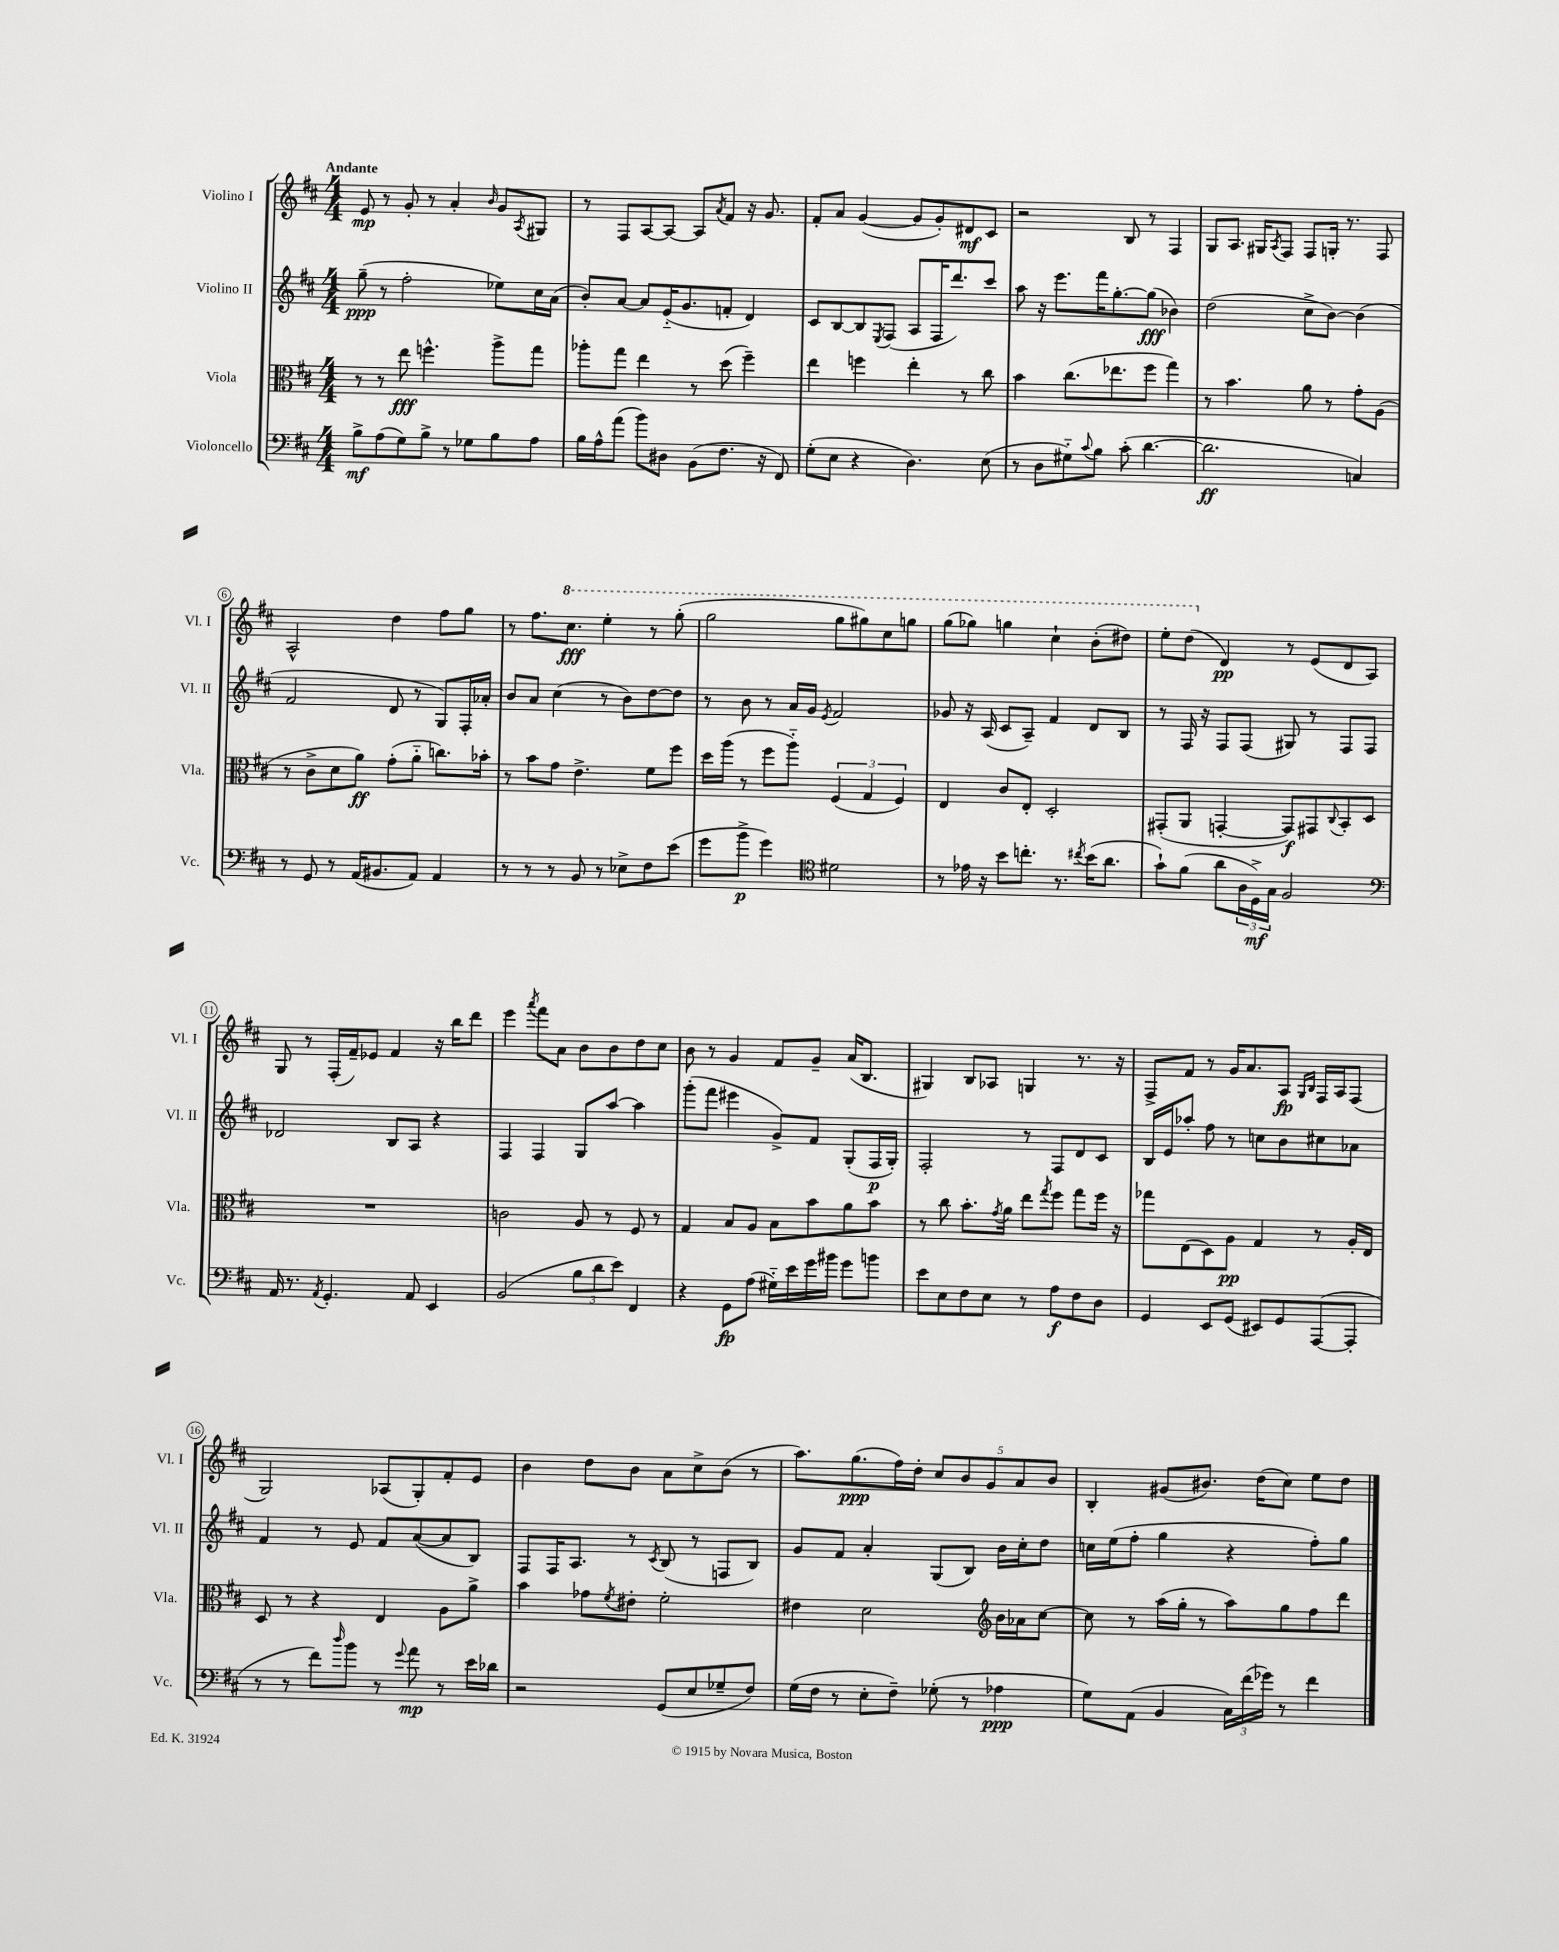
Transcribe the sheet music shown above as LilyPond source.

<<
\new StaffGroup <<
\new Staff = "s0" \with { instrumentName = "Violino I" shortInstrumentName = "Vl. I" } {
    \clef treble \key d \major \numericTimeSignature \time 4/4 \tempo "Andante"
    e'8\mp r8 g'8-. r8 a'4-. \grace { b'16 } g'8 \acciaccatura { a8 } gis8 |
    r8 fis8 a8~ a8~ a8 \acciaccatura { a'8 } fis'8 r16 g'8. |
    fis'8-. a'8 g'4~( g'8 g'8-.) dis'8\mf cis'8 |
    r2 b8 r8 fis4 |
    g8 a8. gis16 \acciaccatura { a8 } fis8 fis8 g16-. r8. fis8 |
    a2-^ d''4 fis''8 g''8 |
    r8 fis''8. \ottava #1 cis'''8.\fff e'''4-. r8 g'''8-.( |
    g'''2 g'''8 gis'''8) cis'''8 g'''8 |
    g'''8( ges'''8) g'''4 cis'''4-! b''8-.( dis'''8) |
    e'''8-. d'''8( \ottava #0 d'4\pp) r8 e'8( d'8 a8) |
    g8 r8 fis16-.( fis'16--) ees'8 fis'4 r16 b''16 d'''8 |
    e'''4 \acciaccatura { a'''8 } fis'''8 a'8 b'8 b'8 d''8 cis''8 |
    b'8 r8 g'4 fis'8 g'8-- a'16( b8. |
    gis4) b8 aes8 g4 r8. r16 |
    fis8-> fis'8 r8 g'16 a'8. a8\fp \grace { g16 b16 } fis16 a16 fis8( |
    g2) aes8( g8-.) fis'8-. e'8 |
    b'4 d''8 b'8 a'8 cis''8-> b'8( r8 |
    a''8.) g''8.\ppp( fis''16) d''16-. \tuplet 5/4 { cis''8 b'8 g'8 a'8 b'8 } |
    b4-. gis'8( bis'8.) d''16( cis''8) e''8 d''8 \bar "|." |
}
\new Staff = "s1" \with { instrumentName = "Violino II" shortInstrumentName = "Vl. II" } {
    \clef treble \key d \major \numericTimeSignature \time 4/4
    g''8--\ppp( r8 fis''2-. ees''8) cis''16 a'16( |
    b'8-.) a'8~ a'8 e'16-_( g'8. f'8-. d'4) |
    cis'8 b8~ b8 \acciaccatura { e8 } fis8( a8 fis16 d'''8.) cis'''8 |
    a''8 r16 e'''8. fis'''16 g''8.~-. g''8\fff( bes'4) |
    d''2( cis''8-> b'8~) b'4( |
    fis'2 d'8 r8 g8) fis16-. aes'16-. |
    b'8 a'8 cis''4( r8 b'8) d''8~ d''8 |
    r8 b'8 r8 a'16 g'16 \acciaccatura { e'8 } fis'2 |
    ges'8 r16 a16( cis'8 a8--) fis'4 d'8 b8 |
    r8 fis16 r16 fis8 fis8( gis8) r8 fis8 fis8 |
    des'2 b8 a8 r4 |
    fis4 fis4 g8 a''8~ a''4 |
    g'''8-.( fis'''8 eis'''4 g'8->) fis'8 g8-.( fis16\p g16-.) |
    fis2-. r8 fis8 d'8 cis'8 |
    b16 e'16 aes''8-. fis''8 r8 c''8 b'8 cis''8 aes'8 |
    fis'4 r8 e'8 fis'8 a'8~( a'8 b8) |
    fis8 fis16 a8. r8 \acciaccatura { cis'8 } b8( r8 f8 b8) |
    g'8 fis'8 a'4-. g8( b8) b'16 cis''16-. d''8 |
    c''16 e''16( fis''8-. g''4 r4 fis''8-.) g''8 \bar "|." |
}
\new Staff = "s2" \with { instrumentName = "Viola" shortInstrumentName = "Vla." } {
    \clef alto \key d \major \numericTimeSignature \time 4/4
    r8 r8 e''8\fff f''4.-^ a''8-> g''8 |
    aes''8-. g''8 e''4 r8 d''8( fis''4--) |
    e''4 f''4 e''4-. r8 cis''8 |
    b'4 cis''8.( ees''8. fis''8 g''4) |
    r8 b'4. a'8 r8 g'8-. a8( |
    r8 cis'8-> d'8 a'8\ff) g'8-.( a'8-_ c''8.) bes'16-. |
    r8 b'8 g'8 e'4.-> fis'8 fis''8 |
    d''16 a''16( r8 fis''8 a''8-_) \tuplet 3/2 { fis4( g4 fis4) } |
    e4 cis'8 e8-. d2-. |
    gis,8-.( a,8 g,4~-. g,8\f) gis,8 \appoggiatura { cis8 } b,8-. d8 |
    R1 |
    c'2 a8 r8 fis8 r8 |
    g4 b8 a8 b8 b'8 a'8 b'8 |
    r8 cis''8 b'8.-. \acciaccatura { g'8 } a'16 e''8 \acciaccatura { g''8 } fis''8 g''8 fis''16 r16 |
    ges''8 e8( d8) a8\pp g4 r8 a16-. e16 |
    d8 r8 r4 e4 a8 a'8-> |
    b'4 ges'8 \acciaccatura { fis'8 } eis'8-. fis'2-. |
    eis'4 d'2 \clef treble b'16 aes'16 cis''8~ |
    cis''8 r8 a''16( g''16-. r8 a''8) g''8 fis''8 d'''8 \bar "|." |
}
\new Staff = "s3" \with { instrumentName = "Violoncello" shortInstrumentName = "Vc." } {
    \clef bass \key d \major \numericTimeSignature \time 4/4
    b8->\mf a8( g8) b8-> r8 ges8 b8 a8 |
    b16 a16-^ a'8( b'8) dis8 b,8( fis8. r16 fis,8) |
    g8-.( e8 r4 d4.) e8( |
    r8 d8 gis8-_) \appoggiatura { cis'8 } b8 cis'8-.( d'4.~ |
    d'2.\ff c4) |
    r8 g,8 r8 a,16( bis,8. a,8) a,4 |
    r8 r8 r8 b,8 r8 ees8-> fis8 e'8( |
    g'8 b'8->\p g'4) \clef tenor dis'2 |
    r8 ees'16 r16 b'8 c''8.-. r8. \acciaccatura { cis''8 } b'16( a'8. |
    g'8-!) fis'8( a'8 \tuplet 3/2 { a16 d16->\mf) g16 } fis2 |
    \clef bass a,16 r8. \acciaccatura { a,8 } g,4.-. a,8 e,4 |
    b,2( \tuplet 3/2 { b8 d'8 e'8) } fis,4 |
    r4 g,8\fp a8( gis16-_) e'16 g'16 bis'16 g'8 b'8 |
    e'8 e8 fis8 e8 r8 a8\f fis8 d8 |
    g,4 e,8 g,8( eis,8) g,8 a,,8~( a,,8-. |
    r8 r8 fis'8) \grace { d''16 } b'8 r8 \appoggiatura { g'8 } a'8\mp r8 e'16 des'16 |
    r2 g,8( e8 ges8-- fis8) |
    g16( fis16 r8 e8-. fis8--) ges8-.( r8 aes4\ppp |
    g8) a,8( b,4 \tuplet 3/2 { cis16) fis'16( ges'16) } r8 fis'4 \bar "|." |
}
>>
>>
\layout { \context { \Score \override BarNumber.stencil = #(make-stencil-circler 0.1 0.3 ly:text-interface::print) } }
